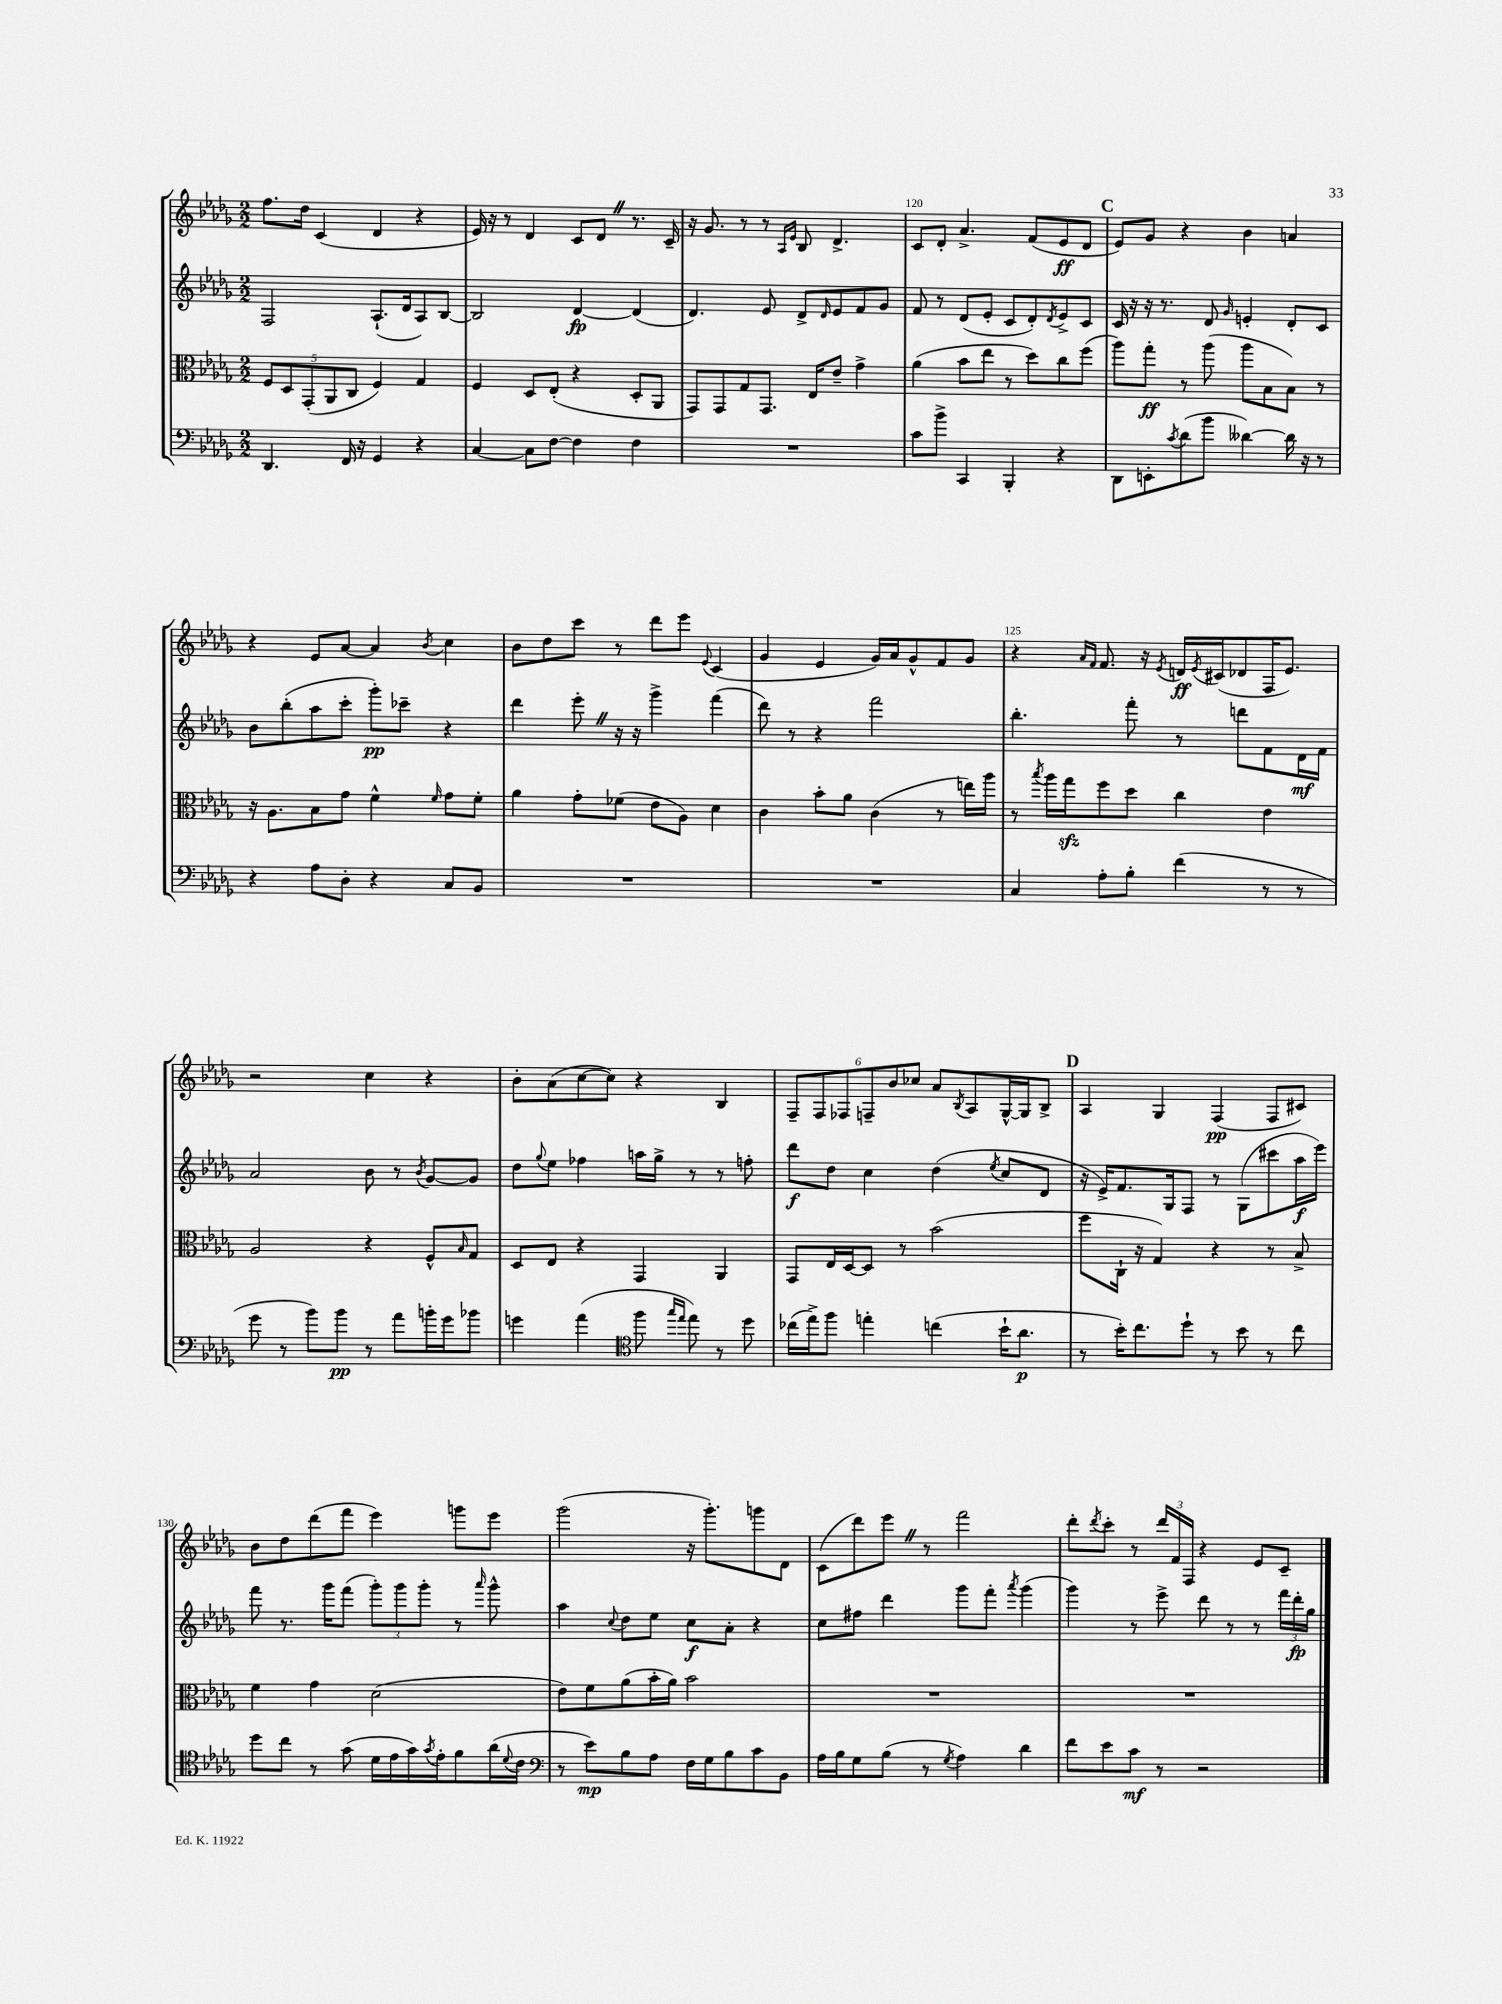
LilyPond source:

<<
\new StaffGroup <<
\new Staff = "s0" {
    \clef treble \key des \major \numericTimeSignature \time 2/2
    f''8. des''16 c'4( des'4 r4 |
    ees'16) r16 r8 des'4 c'8 des'8 \once \override BreathingSign.text = \markup { \musicglyph "scripts.caesura.straight" } \breathe r8. c'16-- |
    r16 ges'8. r8 r8 \grace { aes16 ees'16 } bes8 des'4.-> |
    c'8 des'8-. aes'4.-> f'8( ees'8\ff des'8 |
    \mark \markup { \bold "C" } ees'8) ges'8 r4 bes'4 a'4 |
    r4 ees'8 aes'8~ aes'4 \acciaccatura { bes'8 } c''4 |
    bes'8 des''8 c'''8 r8 des'''8 ees'''8 \appoggiatura { ees'8 } c'4( |
    ges'4 ees'4 ges'16) aes'16 ges'8-^ f'8 ges'8 |
    r4 \grace { aes'16 f'16 } f'8. r16 \acciaccatura { ees'8 } d'16\ff \acciaccatura { ees'8 } cis'16( des'8 f16 ees'8.) |
    r2 c''4 r4 |
    bes'8-. aes'8( c''8~ c''8) r4 bes4 |
    \tuplet 6/4 { f8-- f8 fes8 f8-- bes'8 ces''8 } aes'8 \acciaccatura { bes8 } aes8 ges16~-^ ges16 bes8-> |
    \mark \markup { \bold "D" } aes4 ges4 f4\pp( f8 cis'8) |
    bes'8 des''8 des'''8( f'''8 ees'''4) g'''8 ees'''8 |
    ges'''2( r16 ges'''8.-.) g'''8 des'8 |
    c'8( des'''8) ees'''8 \once \override BreathingSign.text = \markup { \musicglyph "scripts.caesura.straight" } \breathe r8 f'''2 |
    des'''8-. \acciaccatura { des'''8 } c'''8-. r8 \tuplet 3/2 { des'''16 f'16 f16 } r4 ees'8 c'8-- \bar "|." |
}
\new Staff = "s1" {
    \clef treble \key des \major \numericTimeSignature \time 2/2
    f2 aes8.-!( des'16 aes8) bes8~ |
    bes2 des'4~\fp des'4( |
    des'4.) ees'8 des'8-> \grace { des'16 } ees'8 f'8 ges'8 |
    f'8 r8 des'8( ees'8-. c'8 des'8-.) \acciaccatura { des'8 } ees'8-> c'8 |
    \mark \markup { \bold "C" } c'16 r16 r16 r8. des'8 \grace { ges'16 } e'4-. des'8-. c'8 |
    bes'8 bes''8-.( aes''8 c'''8-. ges'''8-.\pp) ces'''8-- r4 |
    des'''4 ees'''8-. \once \override BreathingSign.text = \markup { \musicglyph "scripts.caesura.straight" } \breathe r16 r16 ges'''4-> f'''4( |
    des'''8) r8 r4 f'''2 |
    bes''4.-. f'''8-. r8 d'''8 f'8 des'16\mf f'16 |
    aes'2 bes'8 r8 \acciaccatura { bes'8 } ges'8~ ges'8 |
    des''8 \appoggiatura { ges''8 } ees''8 fes''4 a''16 ges''16-> r8 r8 f''8-. |
    des'''8\f des''8 c''4 des''4( \acciaccatura { ees''8 } c''8 des'8 |
    \mark \markup { \bold "D" } r16 ees'16->) f'8. ges16 f8 r8 ges8( cis'''8 aes''16\f ees'''16) |
    f'''8 r8. ges'''16 f'''8( \tuplet 3/2 { ges'''8-.) ges'''8 ges'''8-. } r8 \grace { aes'''16 } ges'''8-^ |
    aes''4 \appoggiatura { c''8 } des''8 ees''8 c''8\f aes'8-. r4 |
    c''8 fis''8 des'''4 ges'''8 f'''8-. \acciaccatura { aes'''8 } ges'''4( |
    ges'''4) r8 ees'''8-> des'''8 r8 r8 \tuplet 3/2 { f'''16 des'''16-.\fp ges''16 } \bar "|." |
}
\new Staff = "s2" {
    \clef alto \key des \major \numericTimeSignature \time 2/2
    \tuplet 5/4 { f8 des8 ges,8-.( aes,8 c8 } f4) ges4 |
    f4 des8 ees8-.( r4 des8-. aes,8 |
    ges,8) ges,8 ges8 ges,8. ees16 ees'8-- ges'4-> |
    aes'4( bes'8 ees''8 r8 des''8) c''8 f''8( |
    \mark \markup { \bold "C" } aes''8) ges''8-.\ff r8 aes''8( aes''8 bes8 bes8) r8 |
    r16 aes8. bes8 ges'8 f'4-^ \grace { f'16 } ges'8 f'8-. |
    aes'4 ges'8-. fes'8( ees'8 aes8) des'4 |
    c'4 bes'8-. aes'8 c'4( r8 e''16) aes''16 |
    r8 \acciaccatura { bes''8 } aes''16 ges''16\sfz f''8 des''8 c''4 ees'4 |
    aes2 r4 f8-^ \grace { bes16 } ges8 |
    des8 ees8 r4 ges,4 aes,4 |
    ges,8 ees16 des16~ des8 r8 bes'2( |
    \mark \markup { \bold "D" } f''8 c16-! r16 ges4) r4 r8 bes8-> |
    f'4 ges'4 des'2( |
    ees'8) f'8 aes'8( bes'16-. aes'16) bes'2 |
    R1 |
    R1 \bar "|." |
}
\new Staff = "s3" {
    \clef bass \key des \major \numericTimeSignature \time 2/2
    des,4. f,16 r16 ges,4 r4 |
    c4~ c8 f8~ f4 f4 |
    R1 |
    c'8 bes'8-> c,4 bes,,4-. r4 |
    \mark \markup { \bold "C" } des,8 e,8-. \acciaccatura { c'8 } des'8( bes'8 deses'4~) deses'16 r16 r8 |
    r4 aes8 des8-. r4 c8 bes,8 |
    R1 |
    R1 |
    c4 aes8-. bes8-. f'4( r8 r8 |
    ges'8 r8 bes'8) bes'8\pp r8 aes'8 b'16-. ges'16 bes'8 |
    g'4 aes'4( \clef tenor f''8 \grace { ges''16 ees''16 } ees''8) r8 des''8 |
    ces''16( ees''16->) f''8 e''4-. c''4( bes'16-! aes'8.\p |
    \mark \markup { \bold "D" } r8 bes'16-.) c''8. des''8-! r8 bes'8 r8 c''8 |
    des''8 c''8 r8 ges'8( des'16 ees'16 ges'16) \acciaccatura { ges'8 } ees'16-. f'8 aes'16( \appoggiatura { des'8 } c'16 |
    \clef bass r8 ees'8\mp) bes8 aes8 f16 ges16 bes8 c'8 bes,8 |
    aes16 bes16 ges8 bes8( r8 \acciaccatura { ges8 } aes4) des'4 |
    f'8 ees'8 c'8\mf r8 r2 \bar "|." |
}
>>
>>
\layout { \context { \Score currentBarNumber = #117 \override BarNumber.break-visibility = ##(#f #t #t) barNumberVisibility = #(every-nth-bar-number-visible 5) } }
